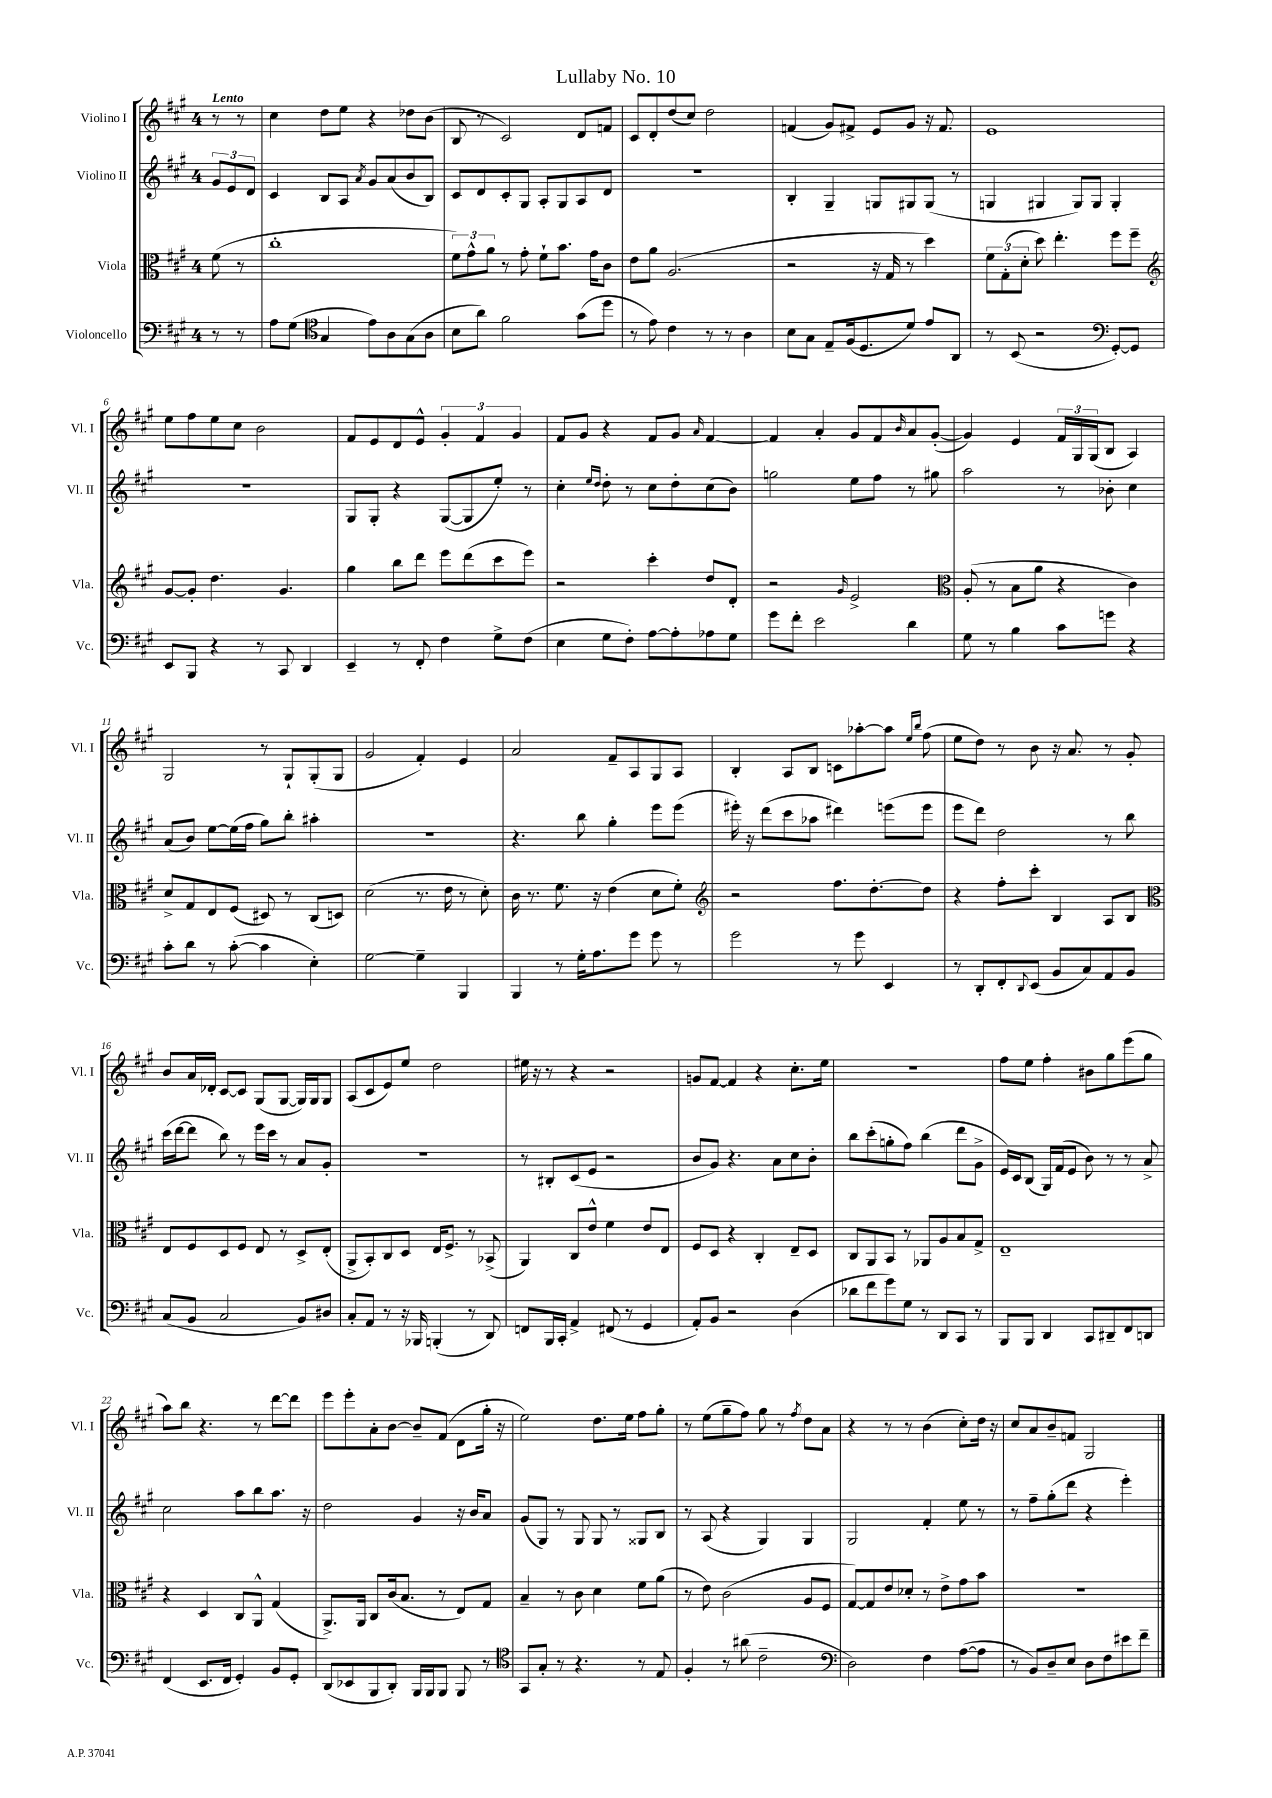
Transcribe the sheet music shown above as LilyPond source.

\header { title = "Lullaby No. 10" }
<<
\new StaffGroup <<
\new Staff = "s0" \with { instrumentName = "Violino I" shortInstrumentName = "Vl. I" } {
    \clef treble \key a \major \once \override Staff.TimeSignature.style = #'single-digit \time 4/4 \partial 4 \tempo "Lento"
    r8 r8 |
    cis''4 d''8 e''8 r4 des''8 b'8( |
    b8 r8 cis'2) d'8 f'8 |
    cis'8 d'8-. d''8( cis''8) d''2 |
    f'4( gis'8) fis'8-> e'8 gis'8 r16 fis'8. |
    e'1 |
    e''8 fis''8 e''8 cis''8 b'2 |
    fis'8 e'8 d'8 e'8-^ \tuplet 3/2 { gis'4-. fis'4 gis'4 } |
    fis'8 gis'8 r4 fis'8 gis'8 \grace { a'16 } fis'4~ |
    fis'4 a'4-. gis'8 fis'8 \grace { b'16 } a'8 gis'8~-.( |
    gis'4) e'4 \tuplet 3/2 { fis'16 gis16 gis16( } b8 a4) |
    gis2 r8 gis8-! gis8-.( gis8 |
    gis'2 fis'4-.) e'4 |
    a'2 fis'8-- a8 gis8 a8 |
    b4-. a8 b8 c'8 aes''8~-. aes''8 \grace { e''16 b''16 } fis''8( |
    e''8 d''8) r8 b'8 r16 a'8. r8 gis'8-. |
    b'8 a'16 des'16-. cis'8~ cis'8 gis8( gis8~ gis16) gis16 gis8 |
    a8( cis'8 e'8) e''8 d''2 |
    eis''16 r16 r8 r4 r2 |
    g'8 fis'8~ fis'4 r4 cis''8.-. e''16 |
    r1 |
    fis''8 e''8 fis''4-. bis'8 gis''8 e'''8( gis''8 |
    a''8) b''8 r4. r8 d'''8~ d'''8 |
    e'''8 e'''8-. a'8-. b'8~ b'8-- fis'8( d'8 gis''16-. r16 |
    e''2) d''8. e''16 fis''8 gis''8-. |
    r8 e''8( gis''8-- fis''8) gis''8 r8 \acciaccatura { fis''8 } d''8 a'8 |
    r4 r8 r8 b'4( cis''8-.) d''16 r16 |
    cis''8 a'8 b'8-- f'8 gis2 \bar "|." |
}
\new Staff = "s1" \with { instrumentName = "Violino II" shortInstrumentName = "Vl. II" } {
    \clef treble \key a \major \once \override Staff.TimeSignature.style = #'single-digit \time 4/4 \partial 4
    \tuplet 3/2 { gis'8 e'8 d'8 } |
    cis'4 b8 a8 \acciaccatura { a'8 } gis'8 a'8( b'8 b8) |
    cis'8 d'8 cis'8-. gis8 a8-. gis8 a8 d'8 |
    R1 |
    b4-. gis4-- g8 gis8 gis8( r8 |
    g4 gis4 gis8) gis8 gis4-. |
    R1 |
    gis8 gis8-. r4 gis8~( gis8 e''8-.) r8 |
    cis''4-. \grace { e''16 d''16 } d''8-. r8 cis''8 d''8-. cis''8( b'8) |
    g''2 e''8 fis''8 r8 gis''8 |
    a''2 r8 bes'8-. cis''4 |
    a'8( b'8) e''8~ e''16( fis''16 gis''8) b''8-. ais''4-. |
    r1 |
    r4. b''8 gis''4-. e'''8 e'''8( |
    eis'''16-.) r16 d'''8( cis'''8 aes''8 dis'''4) e'''8( e'''8 |
    e'''8 d'''8) d''2 r8 b''8 |
    cis'''16( d'''16~ d'''8 b''8) r8 e'''16 cis'''16 r8 a'8 gis'8-. |
    r1 |
    r8 bis8-. cis'8( e'8 r2 |
    b'8 gis'8) r4. a'8 cis''8 b'8-. |
    b''8 cis'''8-.( g''8-. fis''8) b''4( d'''8 gis'8-> |
    e'16) cis'16 b8( gis16) fis'16( e'8 b'8) r8 r8 a'8-> |
    cis''2 a''8 b''8 a''8. r16 |
    d''2 gis'4 r16 b'16 a'8 |
    gis'8( gis8) r8 gis8 gis8 r8 gisis8 b8 |
    r8 a8( r4 gis4) gis4 |
    gis2 fis'4-. e''8 r8 |
    r8 fis''8-- gis''8-.( d'''8 r4 e'''4-.) \bar "|." |
}
\new Staff = "s2" \with { instrumentName = "Viola" shortInstrumentName = "Vla." } {
    \clef alto \key a \major \once \override Staff.TimeSignature.style = #'single-digit \time 4/4 \partial 4
    fis'8( r8 |
    cis''1-. |
    \tuplet 3/2 { fis'8) gis'8-^ a'8 } r8 gis'8-. fis'8-! b'8. gis'16 cis'8 |
    e'8 a'8 a2.( |
    r2 r16 gis16 r8 d''4) |
    \tuplet 3/2 { fis'8 gis8-.( d'8-. } d''8) e''4.-. fis''8 fis''8-- |
    \clef treble gis'8~ gis'8-. d''4. gis'4. |
    gis''4 b''8 d'''8 e'''8 d'''8( cis'''8 e'''8) |
    r2 cis'''4-. d''8 d'8-. |
    r2 \grace { gis'16 } e'2-> |
    \clef alto a8-.( r8 b8 a'8 r4 cis'4) |
    d'8-> gis8 e8 fis8( dis8) r8 cis8( d8) |
    d'2( r8. e'16 r8 d'8-.) |
    cis'16 r8. fis'8. r16 e'4( d'8 fis'8-.) |
    \clef treble r2 fis''8. d''8.~-. d''8 |
    r4 fis''8-. cis'''8-. b4 a8 b8 |
    \clef alto e8 fis8 d8 fis8 e8 r8 d8-> e8-.( |
    a,8-> b,8-.) cis8 d8 e16 fis8.-> r8 bes,8->( |
    a,4) cis8 e'8-^ fis'4 e'8 e8 |
    fis8 d8 r4 cis4-. e8-- d8 |
    cis8 a,8 b,8 r8 aes,8 a8 b8 gis8-> |
    e1-- |
    r4 d4 cis8 a,8-^ gis4( |
    a,8.->) a,16 cis8 cis'16( b8. r8 e8) gis8 |
    b4-- r8 cis'8 d'4 fis'8 a'8( |
    r8 e'8) cis'2( a8 fis8 |
    gis8~) gis8 e'8 des'8-. r8 e'8-> gis'8 b'8 |
    R1 \bar "|." |
}
\new Staff = "s3" \with { instrumentName = "Violoncello" shortInstrumentName = "Vc." } {
    \clef bass \key a \major \once \override Staff.TimeSignature.style = #'single-digit \time 4/4 \partial 4
    r8 r8 |
    a8 gis8( \clef tenor gis4 e'8) a8 gis8( a8 |
    b8 a'8) fis'2 gis'8( d''8 |
    r8 e'8) cis'4 r8 r8 a4 |
    b8 gis8 e8-- fis16( d8. d'8) e'8 a,8 |
    r8 b,8( r2 \clef bass gis,8~-.) gis,8 |
    e,8 b,,8 r4 r8 cis,8 d,4 |
    e,4-- r8 fis,8-. fis4 gis8-> fis8( |
    e4 gis8 fis8-.) a8~ a8-. aes8 gis8 |
    gis'8 fis'8-. e'2 d'4 |
    gis8 r8 b4 cis'8 g'8 r4 |
    cis'8-. d'8 r8 cis'8~-.( cis'4 e4-.) |
    gis2~ gis4-- b,,4 |
    b,,4 r8 gis16-. a8. gis'8 gis'8 r8 |
    gis'2 r8 gis'8 e,4 |
    r8 d,8-. fis,8-. \appoggiatura { d,8 } e,8( b,8 cis8) a,8 b,8 |
    cis8( b,8 cis2 b,8) dis8 |
    cis8-. a,8 r8 r16 bes,,16 b,,4-.( r8 d,8) |
    f,8 b,,16 cis,16-. a,4-> fis,8( r8 gis,4 |
    a,8-.) b,8 r2 d4( |
    des'8 fis'8 gis'8) gis8 r8 d,8 cis,8 r8 |
    b,,8 b,,8 d,4 cis,8 dis,8-- fis,8 d,8 |
    fis,4( e,8. fis,16 gis,4-.) b,8 gis,8-. |
    d,8( ees,8 b,,8 d,8-.) b,,16 b,,16 b,,8 b,,8 r8 |
    \clef tenor gis,8 gis8-. r8 r4. r8 e8 |
    fis4-. r8 ais'8( cis'2-- |
    \clef bass d2) fis4 a8~( a8 |
    r8 b,8) d8-- e8 d8 fis8 eis'8 fis'8-- \bar "|." |
}
>>
>>
